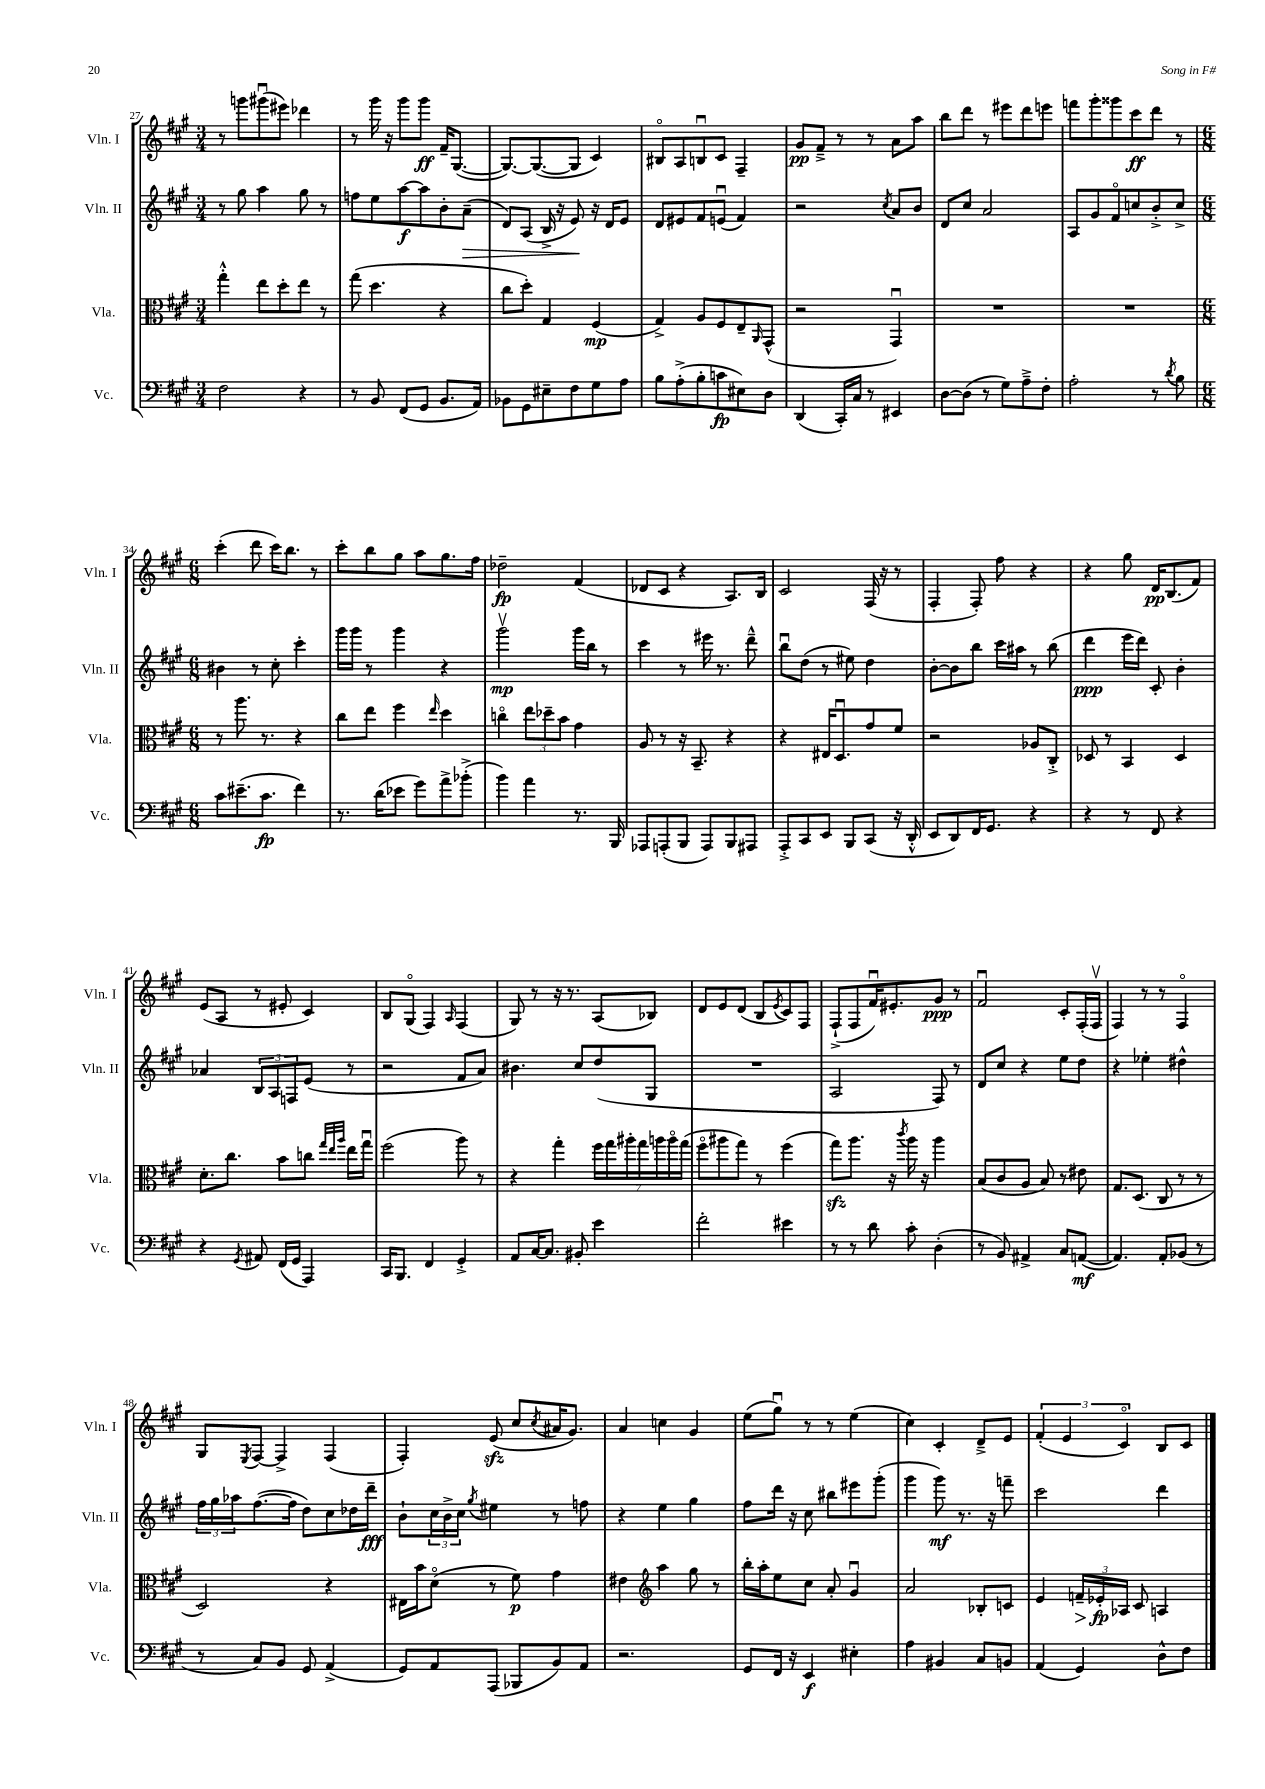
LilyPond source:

<<
\new StaffGroup <<
\new Staff = "s0" \with { instrumentName = "Vln. I" shortInstrumentName = "Vln. I" } {
    \clef treble \key a \major \numericTimeSignature \time 3/4
    r8 g'''8 gis'''8\downbow( eis'''8) des'''4 |
    r8 gis'''16 r16 gis'''8 gis'''8\ff fis'16-- gis8.~( |
    gis8.~) gis8.~( gis8 cis'4) |
    bis8\flageolet a8 b8\downbow cis'8 fis4-- |
    gis'8\pp fis'8---> r8 r8 a'8 a''8 |
    b''8 d'''8 r8 eis'''8 d'''8 e'''8 |
    f'''8 gis'''8-. gisis'''8 cis'''8\ff d'''8 r8 |
    \numericTimeSignature \time 6/8 cis'''4-.( d'''8 cis'''16) b''8. r8 |
    cis'''8-. b''8 gis''8 a''8 gis''8. fis''16 |
    des''2--\fp fis'4( |
    des'8 cis'8 r4 a8.) b16 |
    cis'2 fis16( r16 r8 |
    fis4-. fis8-.) fis''8 r4 |
    r4 gis''8 d'16\pp b8.( fis'8) |
    e'8( a8 r8 eis'8-. cis'4) |
    b8 gis8\flageolet( fis4) \grace { a16 } fis4( |
    gis8) r8 r16 r8. a8( bes8) |
    d'8 e'8 d'8( b8 \acciaccatura { e'8 } cis'8) fis8 |
    fis8-!->( fis8 fis'16\downbow) eis'8.-. gis'8\ppp r8 |
    fis'2\downbow cis'8-. fis16-.( fis16\upbow |
    fis4) r8 r8 fis4\flageolet |
    gis8 \acciaccatura { e8 } fis8~ fis4-> fis4( |
    fis4-.) e'8\sfz( cis''8 \acciaccatura { cis''8 } ais'16 gis'8.) |
    a'4 c''4 gis'4 |
    e''8( gis''8\downbow) r8 r8 e''4( |
    cis''4) cis'4-. d'8---> e'8 |
    \tuplet 3/2 { fis'4-.( e'4 cis'4\flageolet) } b8 cis'8 \bar "|." |
}
\new Staff = "s1" \with { instrumentName = "Vln. II" shortInstrumentName = "Vln. II" } {
    \clef treble \key a \major \numericTimeSignature \time 3/4
    r8 gis''8 a''4 gis''8 r8 |
    f''8 e''8 a''8~\f a''8 b'8-. a'8--\>( |
    d'8) a8( b16-> r16 e'8\!) r16 d'16 e'8 |
    d'8 eis'8 fis'8 e'8\downbow( fis'4) |
    r2 \acciaccatura { cis''8 } a'8 b'8 |
    d'8 cis''8 a'2 |
    a8 gis'8 fis'8\flageolet c''8 b'8-.-> c''8-> |
    \numericTimeSignature \time 6/8 bis'4 r8 cis''8-. cis'''4-. |
    gis'''16 gis'''16 r8 gis'''4 r4 |
    gis'''2\upbow\mp gis'''16 b''16 r8 |
    cis'''4 r8 eis'''16 r8. d'''8---^ |
    b''8\downbow d''8( r8 eis''8) d''4 |
    b'8~-. b'8 b''8 cis'''16 ais''16 r8 b''8( |
    d'''4\ppp e'''16 d'''16) cis'8-. b'4-. |
    aes'4 \tuplet 3/2 { b8 a8 f8 } e'8( r8 |
    r2 fis'8 a'8) |
    bis'4. cis''8 d''8( gis8 |
    R2. |
    a2 fis8) r8 |
    d'8 cis''8 r4 e''8 d''8 |
    r4 ees''4-. dis''4-^ |
    \tuplet 3/2 { fis''16 gis''16 aes''16 } fis''8.~( fis''16 d''8) cis''8 des''16 d'''16--\fff |
    b'8-! \tuplet 3/2 { cis''16 b'16-> cis''16 } \acciaccatura { gis''8 } eis''4 r8 f''8 |
    r4 e''4 gis''4 |
    fis''8 d'''16 r16 cis''8 bis''8 eis'''8 gis'''8-.( |
    gis'''4 gis'''8\mf) r8. r16 f'''8-- |
    cis'''2 d'''4 \bar "|." |
}
\new Staff = "s2" \with { instrumentName = "Vla." shortInstrumentName = "Vla." } {
    \clef alto \key a \major \numericTimeSignature \time 3/4
    gis''4-.-^ e''8 d''8-. e''8 r8 |
    gis''8( d''4. r4 |
    cis''8 d''8-.) gis4 fis4\mp( |
    gis4->) a8 fis8 e8-- \grace { a,16 } gis,8-^( |
    r2 gis,4\downbow) |
    R2. |
    R2. |
    \numericTimeSignature \time 6/8 r8 a''8. r8. r4 |
    cis''8 e''8 fis''4 \grace { e''16 } d''4 |
    c''4\flageolet \tuplet 3/2 { e''8 des''8-- b'8 } gis'4 |
    a8 r8 r16 b,8.-- r4 |
    r4 eis16 d8.\downbow gis'8 fis'8 |
    r2 aes8 cis8-.-> |
    des8 r8 b,4 des4 |
    d'8.-. cis''8. b'8 c''8 \grace { gis''32 e''32 a''32 } e''16 gis''16\downbow |
    fis''2( a''8) r8 |
    r4 gis''4-. \tuplet 7/4 { fis''16 gis''16 ais''16-. gis''16 a''16 a''16\flageolet gis''16( } |
    fis''8\flageolet ais''8 gis''8) r8 fis''4( |
    gis''8\sfz) a''8. r16 \acciaccatura { cis'''8 } a''16 r16 a''4 |
    b8( cis'8 a8 b8) r8 eis'8 |
    gis8. d8.( cis8 r8 r8 |
    d2) r4 |
    eis16 b'16 d'8\flageolet( r8 fis'8\p) gis'4 |
    eis'4 \clef treble a''4 gis''8 r8 |
    b''16-. a''16-. e''8 cis''8 a'8-. gis'4\downbow |
    a'2 bes8-. c'8 |
    e'4 \tuplet 3/2 { f'16--\> ees'16-.\fp\! aes16 } cis'8 a4 \bar "|." |
}
\new Staff = "s3" \with { instrumentName = "Vc." shortInstrumentName = "Vc." } {
    \clef bass \key a \major \numericTimeSignature \time 3/4
    fis2 r4 |
    r8 b,8 fis,8( gis,8 b,8. a,16) |
    bes,8 gis,8 eis8-- fis8 gis8 a8 |
    b8 a8-.->( b8-. c'8\fp eis8) d8 |
    d,4( cis,16-.) cis16 r8 eis,4 |
    d8~ d8( r8 gis8) a8---> fis8-. |
    a2-. r8 \acciaccatura { d'8 } b8 |
    \numericTimeSignature \time 6/8 cis'8 eis'8.--( cis'8.\fp fis'4) |
    r8. d'16( ees'8 gis'8) a'8-> bes'8-.->( |
    b'4) a'4 r8. b,,16 |
    aes,,8 a,,8-.( b,,8 a,,8) b,,8 ais,,8 |
    a,,8-.-> cis,8 e,8 b,,8 cis,8( r16 d,16-.-^ |
    e,8 d,8) fis,16 gis,8. r4 |
    r4 r8 fis,8 r4 |
    r4 \acciaccatura { gis,8 } ais,8 fis,16( gis,16 a,,4) |
    cis,16 b,,8. fis,4 gis,4-.-> |
    a,8 cis16~ cis8. bis,8-. e'4 |
    fis'2-. eis'4 |
    r8 r8 d'8 cis'8-. d4-.( |
    r8 b,8) ais,4-> cis8 a,8~\mf( |
    a,4.) a,8-. bes,8( r8 |
    r8 cis8) b,8 gis,8 a,4->( |
    gis,8) a,8 a,,8( bes,,8 b,8) a,8 |
    r2. |
    gis,8 fis,16 r16 e,4\f eis4-. |
    a4 bis,4 cis8 b,8 |
    a,4( gis,4) d8-^ fis8 \bar "|." |
}
>>
>>
\layout { \context { \Score currentBarNumber = #27 } }
